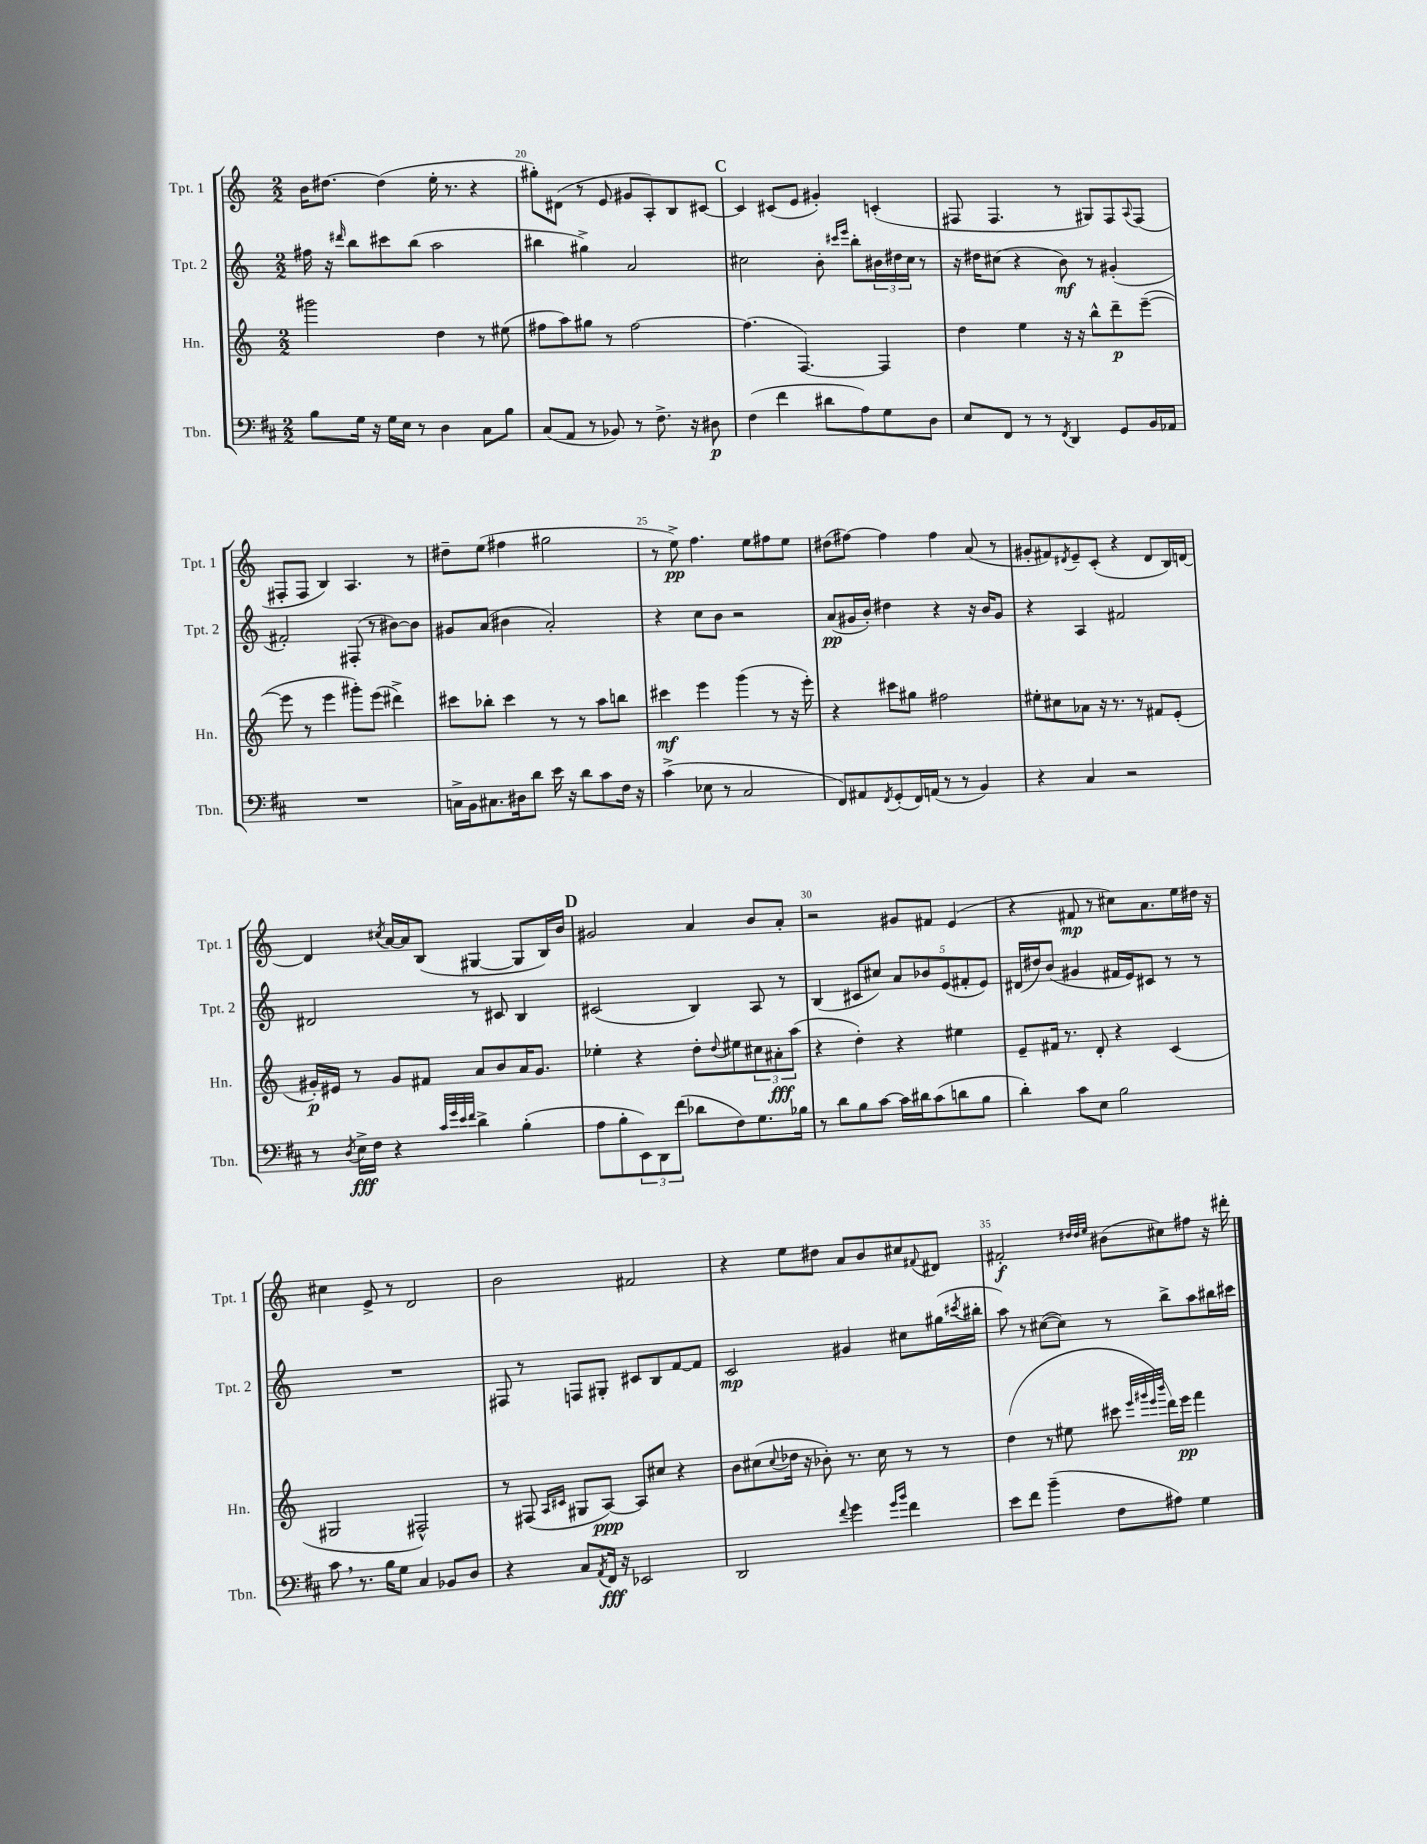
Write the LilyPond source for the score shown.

<<
\new StaffGroup <<
\new Staff = "s0" \with { instrumentName = "Tpt. 1" shortInstrumentName = "Tpt. 1" } {
    \clef treble \key c \major \numericTimeSignature \time 2/2
    b'16 dis''8.~ dis''4( e''16-. r8. r4 |
    gis''8-.) dis'8( r8 e'8 gis'8 a8-.) b8 cis'8~ |
    \mark \markup { \bold "C" } cis'4 cis'8( e'8 gis'4-.) c'4-.( |
    fis8 fis4. r8 gis8) fis8 \appoggiatura { a8 } fis8( |
    fis8-. fis8 b4) a4. r8 |
    dis''8-- e''8( fis''4 gis''2 |
    r8 e''8->\pp) f''4. e''8 fis''8 e''8 |
    dis''8( fis''8~) fis''4 fis''4 a'8( r8 |
    gis'8-. fis'8) \acciaccatura { dis'8 } e'8-- c'8-.( r4 dis'8 b16) d'16~ |
    d'4 \acciaccatura { cis''8 } a'16~ a'16 b8( gis4~ gis8 b16) b'16 |
    \mark \markup { \bold "D" } gis'2 a'4 b'8 a'8-. |
    r2 gis'8 fis'8 e'4( |
    r4 fis'8\mp r8 cis''8) a'8. e''16 dis''16 r16 |
    cis''4 e'8-> r8 d'2 |
    b'2 fis'2 |
    r4 e''8 dis''8 a'8 b'8 cis''8 \appoggiatura { fis'8 } dis'8 |
    fis'2-.\f \grace { dis''32 dis''32 e''32 } bis'8( cis''8) fis''8 r16 dis'''16-. \bar "|." |
}
\new Staff = "s1" \with { instrumentName = "Tpt. 2" shortInstrumentName = "Tpt. 2" } {
    \clef treble \key c \major \numericTimeSignature \time 2/2
    fis''16 r16 \grace { dis'''16 } b''8 cis'''8 b''8( a''2 |
    bis''4 gis''4->) a'2 |
    \mark \markup { \bold "C" } cis''2 b'8-. \grace { cis'''16 e'''16 } b''8-. \tuplet 3/2 { bis'16 dis''16 cis''16 } r8 |
    r16 dis''16 cis''8( r4 b'8\mf) r8 gis'4-.( |
    fis'2-.) fis8-.( r8 bis'8~) bis'8 |
    gis'8 a'8( bis'4 a'2-.) |
    r4 c''8 b'8 r2 |
    a'8\pp( gis'16 b'16-.) dis''4 r4 r16 b'16 gis'8 |
    r4 a4 fis'2 |
    dis'2 r8 cis'8 b4 |
    \mark \markup { \bold "D" } cis'2( b4) a8 r8 |
    b4( cis'8 cis''8) \tuplet 5/4 { a'8 bes'8 e'8( fis'8-. e'8) } |
    dis'16( dis''16) b'8( gis'4 fis'16 e'16) cis'8 r8 r8 |
    R1 |
    fis8 r8 f8 gis8-. cis'8 b8 f'8~ f'8 |
    c'2\mp gis'4 cis''8 gis''16( \acciaccatura { cis'''8 } bis''16-. |
    a''8) r8 cis''8~( cis''8) r8 b''8-> a''8 bis''16 cis'''16 \bar "|." |
}
\new Staff = "s2" \with { instrumentName = "Hn." shortInstrumentName = "Hn." } {
    \clef treble \key c \major \numericTimeSignature \time 2/2
    gis'''2 d''4 r8 eis''8( |
    fis''8 a''8) gis''8 r8 fis''2~ |
    \mark \markup { \bold "C" } fis''4.( f4.~) f4 |
    d''4 e''4 r16 r16 b''8-^ d'''8--\p e'''8~--( |
    e'''8 r8 e'''4 gis'''8-.) e'''8( dis'''4->) |
    cis'''8 bes''8-. cis'''4 r8 r8 a''8 b''8 |
    cis'''4\mf e'''4 g'''4( r8 r16 e'''16-.) |
    r4 cis'''8 gis''8 fis''2 |
    eis''8-. cis''8 aes'8 r16 r8. r8 fis'8 e'8-.( |
    gis'16-.\p) eis'16 r8 gis'8 fis'8 a'8 b'8 a'16 gis'8. |
    \mark \markup { \bold "D" } ees''4-. r4 d''8-. \appoggiatura { d''8 } eis''8 \tuplet 3/2 { cis''8 ais'8-.\fff a''8( } |
    r4 d''4-.) r4 eis''4 |
    e'8-- fis'16 r8. d'8-. r4 c'4( |
    gis2 fis2-^) |
    r8 fis8( \grace { a16 cis'16 } gis8 a8~\ppp) a8 cis''8 r4 |
    b'8 cis''8( \appoggiatura { cis''8 } des''16 r16 bes'8-.) r8. cis''16 r8 r8 |
    d''4( r8 eis''8 cis'''8 \grace { e'''32 gis'''32 e'''32 b'''32 } d'''16) e'''16\pp f'''4 \bar "|." |
}
\new Staff = "s3" \with { instrumentName = "Tbn." shortInstrumentName = "Tbn." } {
    \clef bass \key d \major \numericTimeSignature \time 2/2
    b8 g16 r16 g16 e16 r8 d4 cis8 b8 |
    cis8( a,8 r8 bes,8) r8 fis8.-> r16 dis8\p |
    \mark \markup { \bold "C" } fis4( fis'4 dis'8 a8) g8 d8 |
    e8 fis,8 r8 r8 \acciaccatura { fis,8 } d,4 g,8 b,16 aes,16 |
    R1 |
    c16-> b,16 cis8. dis16 d'8 e'16 r16 d'8 cis'8 fis16 r16 |
    cis'4->( ees8 r8 cis2 |
    fis,8) ais,8 \acciaccatura { fis,8 } g,8-.( fis,16) a,16( r8 r8 b,4) |
    r4 cis4 r2 |
    r8 \acciaccatura { d8 } e16->\fff fis16 r4 \grace { cis'32 g'32 e'32 fis'32 } d'4-> b4-.( |
    \mark \markup { \bold "D" } a8 b8-. \tuplet 3/2 { e,8) d,8 fis'8( } des'8 fis8) g8. bes16 |
    r8 d'8 b8 cis'8~ cis'16 dis'16 cis'8( d'8 b8 |
    d'4-.) cis'8 e8 b2 |
    cis'8 \breathe r8. b16 g8 cis4 bes,8 d8 |
    r4 cis8 \acciaccatura { a,8 } fis,16\fff r16 ees,2 |
    d,2 \appoggiatura { fis'8 } g'4 \grace { g'16 b'16 } fis'4 |
    e'8 fis'8 b'4--( fis8 ais8) g4 \bar "|." |
}
>>
>>
\layout { \context { \Score currentBarNumber = #19 \override BarNumber.break-visibility = ##(#f #t #t) barNumberVisibility = #(every-nth-bar-number-visible 5) } }
